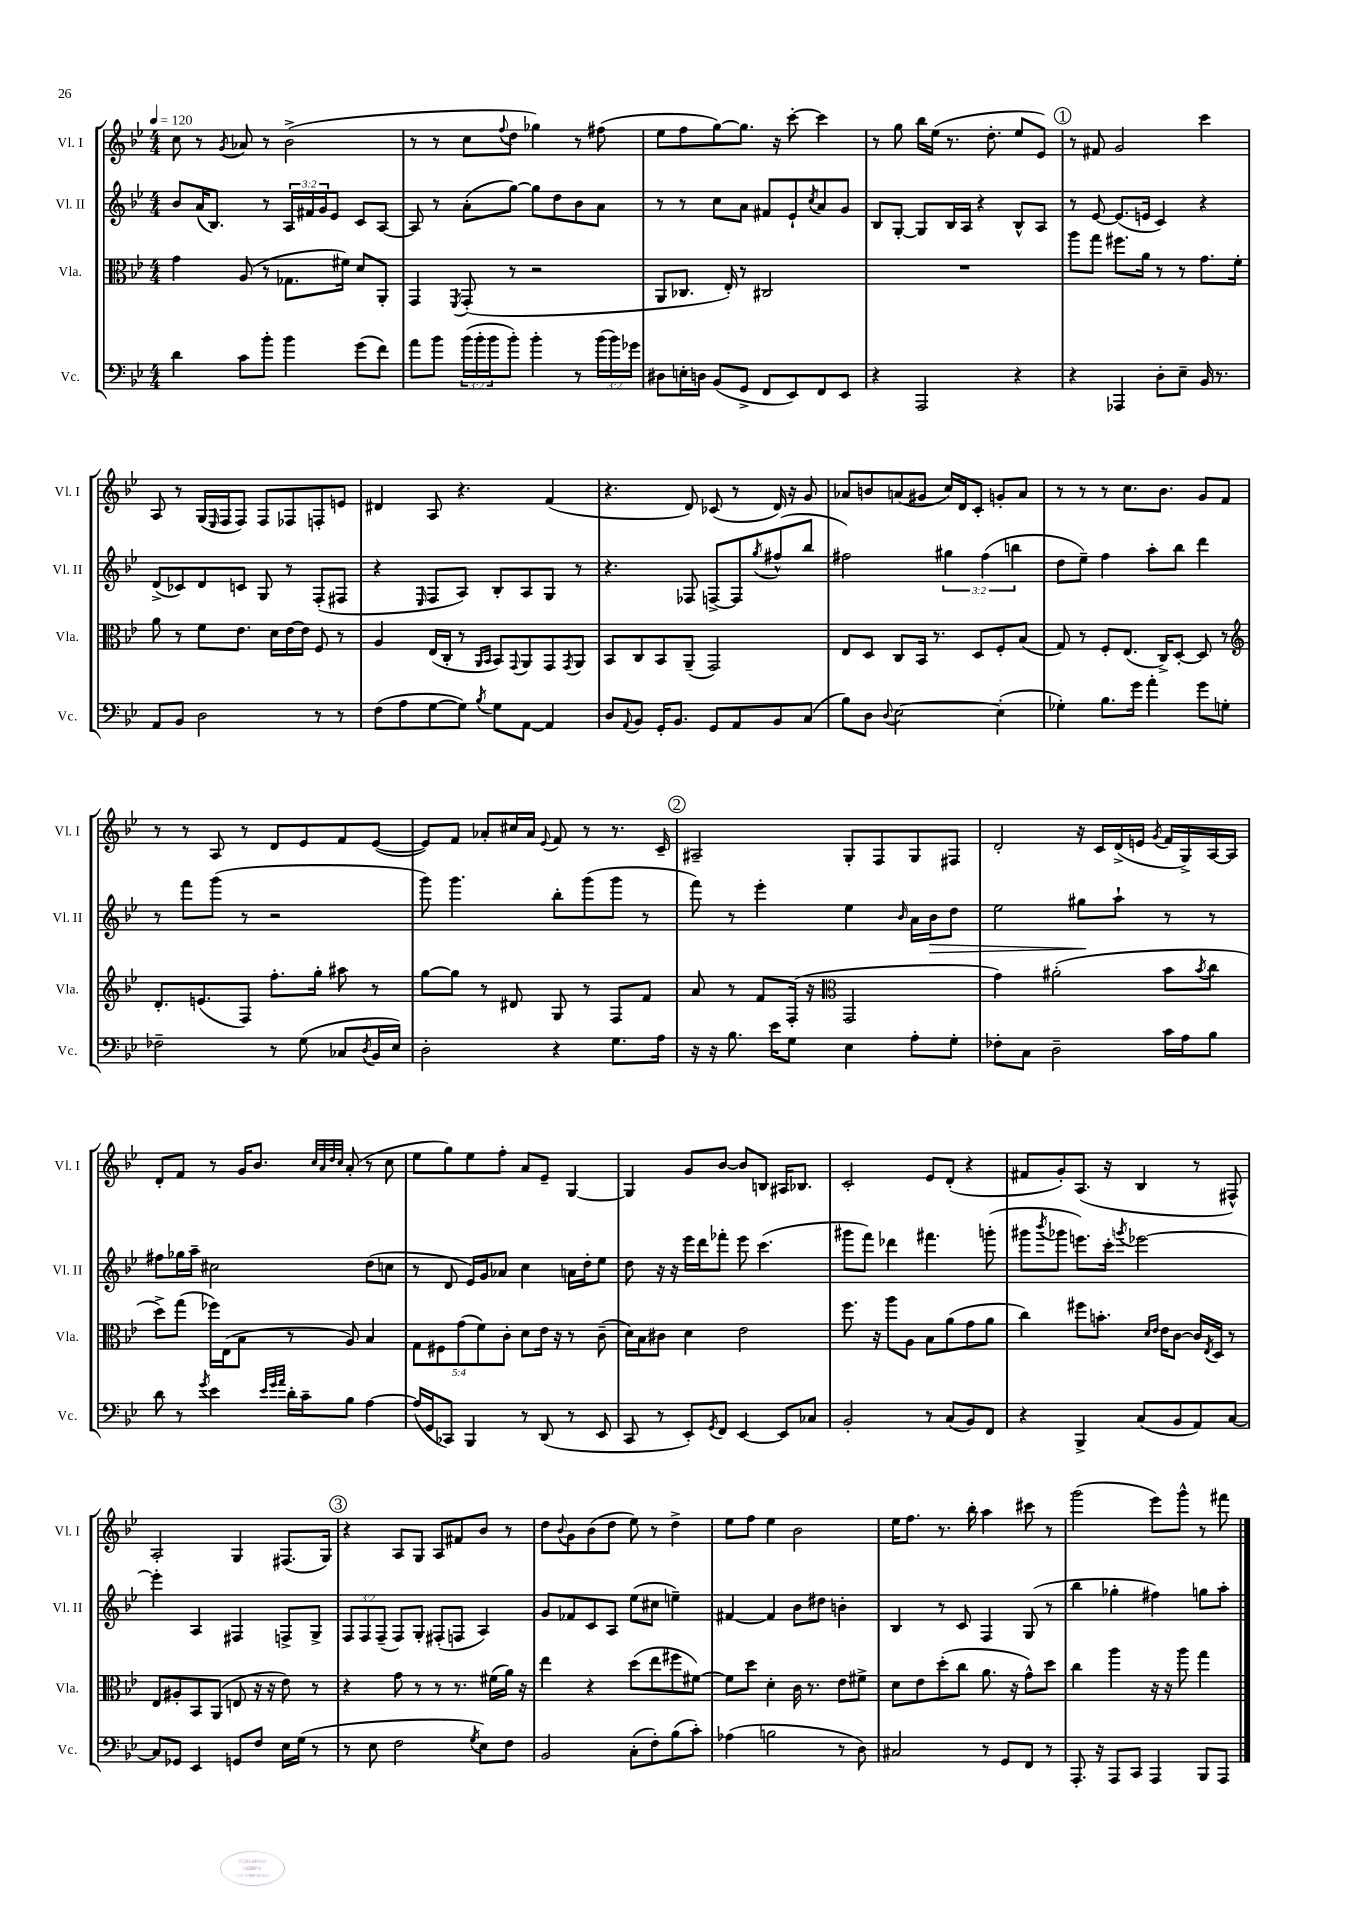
<<
\new StaffGroup <<
\new Staff = "s0" \with { instrumentName = "Vl. I" shortInstrumentName = "Vl. I" } {
    \clef treble \key bes \major \numericTimeSignature \time 4/4 \tempo 4 = 120
    c''8 r8 \acciaccatura { g'8 } aes'8 r8 bes'2->( |
    r8 r8 c''8 \appoggiatura { f''8 } d''8 ges''4) r8 fis''8( |
    ees''8 f''8 g''8~) g''8. r16 c'''8~-. c'''4 |
    r8 g''8 bes''16 ees''16( r8. d''8.-. ees''8 ees'8) |
    \mark \markup { \circle "1" } r8 fis'8 g'2 c'''4 |
    a8 r8 g16( \grace { ees16 } f16 f8) f8 fes8 f8-. e'8 |
    dis'4 a8 r4. f'4( |
    r4. d'8) ces'8( r8 d'16) r16 g'8 |
    aes'8 b'8 a'8( gis'8 c''16) d'16 c'8-. g'8-. a'8 |
    r8 r8 r8 c''8. bes'8. g'8 f'8 |
    r8 r8 a8 r8 d'8 ees'8 f'8 ees'8~( |
    ees'8) f'8 aes'8-. cis''16 aes'16 \appoggiatura { ees'8 } f'8 r8 r8. c'16-- |
    \mark \markup { \circle "2" } ais2-- g8-. f8 g8 fis8 |
    d'2-. r16 c'16 d'16->( e'16 \acciaccatura { g'8 } f'16 g16->) a16~ a16 |
    d'8-. f'8 r8 g'16 bes'8. \grace { c''32 a'32 d''32 c''32 } a'8-.( r8 c''8 |
    ees''8 g''8) ees''8 f''8-. a'8 ees'8-- g4~ |
    g4 g'8 bes'8~ bes'8 b8 ais16 bes8. |
    c'2-. ees'8 d'8-.( r4 |
    fis'8 g'8-.) a8.( r16 bes4 r8 fis8-^) |
    a2-. g4 fis8.( g16) |
    \mark \markup { \circle "3" } r4 a8 g8 a8 fis'8 bes'8 r8 |
    d''8 \appoggiatura { bes'8 } g'8 bes'8( d''8 ees''8) r8 d''4-> |
    ees''8 f''8 ees''4 bes'2 |
    ees''16 f''8. r8. bes''16-. a''4 cis'''8 r8 |
    g'''2( ees'''8) g'''8-^ r8 fis'''8 \bar "|." |
}
\new Staff = "s1" \with { instrumentName = "Vl. II" shortInstrumentName = "Vl. II" } {
    \clef treble \key bes \major \numericTimeSignature \time 4/4 \override Staff.TupletNumber.text = #tuplet-number::calc-fraction-text
    bes'8 a'16( bes8.) r8 \tuplet 3/2 { a16 fis'16 g'16 } ees'8 c'8 a8~ |
    a8 r8 a'8-.( g''8~) g''8 d''8 bes'8 a'8 |
    r8 r8 c''8 a'8 fis'8 ees'8-! \acciaccatura { c''8 } a'8 g'8 |
    bes8 g8~-. g8 bes16 a16 r4 bes8-^ a8 |
    \mark \markup { \circle "1" } r8 ees'8~ ees'8.( e'16 c'4) r4 |
    d'8->( ces'8) d'8 c'8 g8 r8 f8-.( fis8 |
    r4 \grace { ees16 } f8 a8) bes8-. a8 g8 r8 |
    r4. fes8 f8~-> f8 \acciaccatura { g''8 } fis''8-^( bes''8 |
    fis''2) \tuplet 3/2 { gis''4 fis''4( b''4 } |
    d''8 ees''8--) f''4 a''8-. bes''8 d'''4 |
    r8 f'''8 g'''8( r8 r2 |
    g'''8) g'''4. bes''8-. g'''8( g'''8 r8 |
    \mark \markup { \circle "2" } f'''8) r8 ees'''4-. ees''4 \grace { bes'16 } a'16 bes'16\> d''8 |
    ees''2 gis''8\! a''8-! r8 r8 |
    fis''8 ges''16 a''16-- cis''2 d''8( c''8 |
    r8 d'8 ees'16) g'16 aes'8 c''4 a'16 d''16-. ees''8 |
    d''8 r16 r16 ees'''16 d'''16 fes'''8-. ees'''8 c'''4.( |
    gis'''8 f'''8) des'''4 fis'''4. g'''8-.( |
    gis'''8 \acciaccatura { bes'''8 } ges'''8 e'''8.) c'''16-. \acciaccatura { g'''8 } ees'''2~ |
    ees'''4-. a4 fis4 f8-> g8-> |
    \mark \markup { \circle "3" } \tuplet 3/2 { f8 f8 f8--( } f8) g8-. fis8-.( f8 a4) |
    g'8 fes'8 c'8 a8 ees''8( cis''8 e''4--) |
    fis'4~ fis'4 bes'8 dis''8 b'4-. |
    bes4 r8 c'8 f4 g8( r8 |
    bes''4 ges''4-. fis''4) g''8 a''8-. \bar "|." |
}
\new Staff = "s2" \with { instrumentName = "Vla." shortInstrumentName = "Vla." } {
    \clef alto \key bes \major \numericTimeSignature \time 4/4 \override Staff.TupletNumber.text = #tuplet-number::calc-fraction-text
    g'4 a8( r8 ges8. fis'16) d'8 a,8-. |
    g,4 \acciaccatura { f,8 } g,8-.( r8 r2 |
    a,8 ces8. ees16-.) r8 cis2 |
    R1 |
    \mark \markup { \circle "1" } a''8 g''8 fis''8. a'16 r8 r8 g'8. f'16-. |
    a'8 r8 f'8 ees'8. d'16 ees'16~ ees'16 f8 r8 |
    a4 ees16( c16-. r8 \grace { a,16 bes,16 } bes,8) \appoggiatura { g,8 } a,8 g,8 \acciaccatura { g,8 } a,8 |
    bes,8 c8 bes,8 a,8--( g,2) |
    ees8 d8 c8 bes,16 r8. d8 f8-. bes8( |
    g8) r8 f8-. ees8.( c16->) d8~-. d8 r8 |
    \clef treble d'8.-. e'8.( f8) f''8.-. g''16-. ais''8 r8 |
    g''8~ g''8 r8 dis'8 g8 r8 f8 f'8 |
    \mark \markup { \circle "2" } a'8 r8 f'8 f16-.( r16 \clef alto g,2 |
    g'4) ais'2-.( bes'8 \acciaccatura { bes'8 } c''8 |
    d''8->) g''8( fes''16) ees16( bes8 r8 a8) bes4 |
    \tuplet 5/4 { g8 fis8 g'8( f'8) c'8-. } d'8 ees'16 r16 r8 c'8--( |
    d'16) bes16 cis'8 d'4 ees'2 |
    f''8. r16 a''8 a8 bes8 a'8( g'8 a'8 |
    c''4) fis''8 b'8.-. \grace { d'16 ees'16 } ees'16 c'8~ c'16 \acciaccatura { ees8 } d16 r8 |
    ees8 ais8-. bes,8 a,8( e8 r16 r16 ees'8) r8 |
    \mark \markup { \circle "3" } r4 g'8 r8 r8 r8. fis'16( a'16) r16 |
    ees''4 r4 d''8( ees''8 fis''8 fis'8~) |
    fis'8 d''8 d'4-. c'16 r8. ees'8 fis'8-> |
    d'8 ees'8 d''8-.( c''8 a'8. r16 g'8-^) d''8 |
    c''4 a''4 r16 r16 a''8 g''4 \bar "|." |
}
\new Staff = "s3" \with { instrumentName = "Vc." shortInstrumentName = "Vc." } {
    \clef bass \key bes \major \numericTimeSignature \time 4/4 \override Staff.TupletNumber.text = #tuplet-number::calc-fraction-text
    d'4 c'8 bes'8-. bes'4 g'8( f'8) |
    a'8 bes'8 \tuplet 3/2 { bes'16( bes'16-. bes'16 } bes'8-.) bes'4-. r8 \tuplet 3/2 { bes'16( bes'16) ges'16 } |
    dis8 e16-. d16 bes,8( g,8-> f,8 ees,8) f,8 ees,8 |
    r4 a,,2 r4 |
    \mark \markup { \circle "1" } r4 aes,,4 d8-. ees8-- bes,16 r8. |
    a,8 bes,8 d2 r8 r8 |
    f8( a8 g8~ g8) \acciaccatura { bes8 } g8 a,8~ a,4 |
    d8 \appoggiatura { a,8 } bes,8 g,16-. bes,8. g,8 a,8 bes,8 c8( |
    bes8) d8 \appoggiatura { d8 } ees2~ ees4-.( |
    ges4-.) bes8. g'16 a'4-. g'8 g8-. |
    fes2-- r8 g8( ces8 \acciaccatura { d8 } bes,16 ees16) |
    d2-. r4 g8. a16 |
    \mark \markup { \circle "2" } r16 r16 bes8. ees'16 g8 ees4 a8-. g8-. |
    fes8-. c8 d2-- c'16 a16 bes8 |
    d'8 r8 \acciaccatura { g'8 } ees'4 \grace { ees'32 g'32 a'32 } d'16-. c'16-- bes8 a4~ |
    a16( g,16 ces,8) bes,,4 r8 d,8( r8 ees,8 |
    c,8 r8 ees,8-.) \acciaccatura { g,8 } f,8 ees,4~ ees,8 ces8 |
    bes,2-. r8 c8( bes,8) f,8 |
    r4 bes,,4-> c8( bes,8 a,8) c8~ |
    c8 ges,8 ees,4 g,8 f8 ees16 g16( r8 |
    \mark \markup { \circle "3" } r8 ees8 f2 \acciaccatura { g8 } ees8) f8 |
    bes,2 c8-.( f8-.) bes8( c'8-.) |
    aes4( b2 r8 d8) |
    cis2 r8 g,8 f,8 r8 |
    a,,8.-. r16 a,,8 c,8 a,,4 bes,,8 a,,8 \bar "|." |
}
>>
>>
\layout { \context { \Score \remove "Bar_number_engraver" } }
